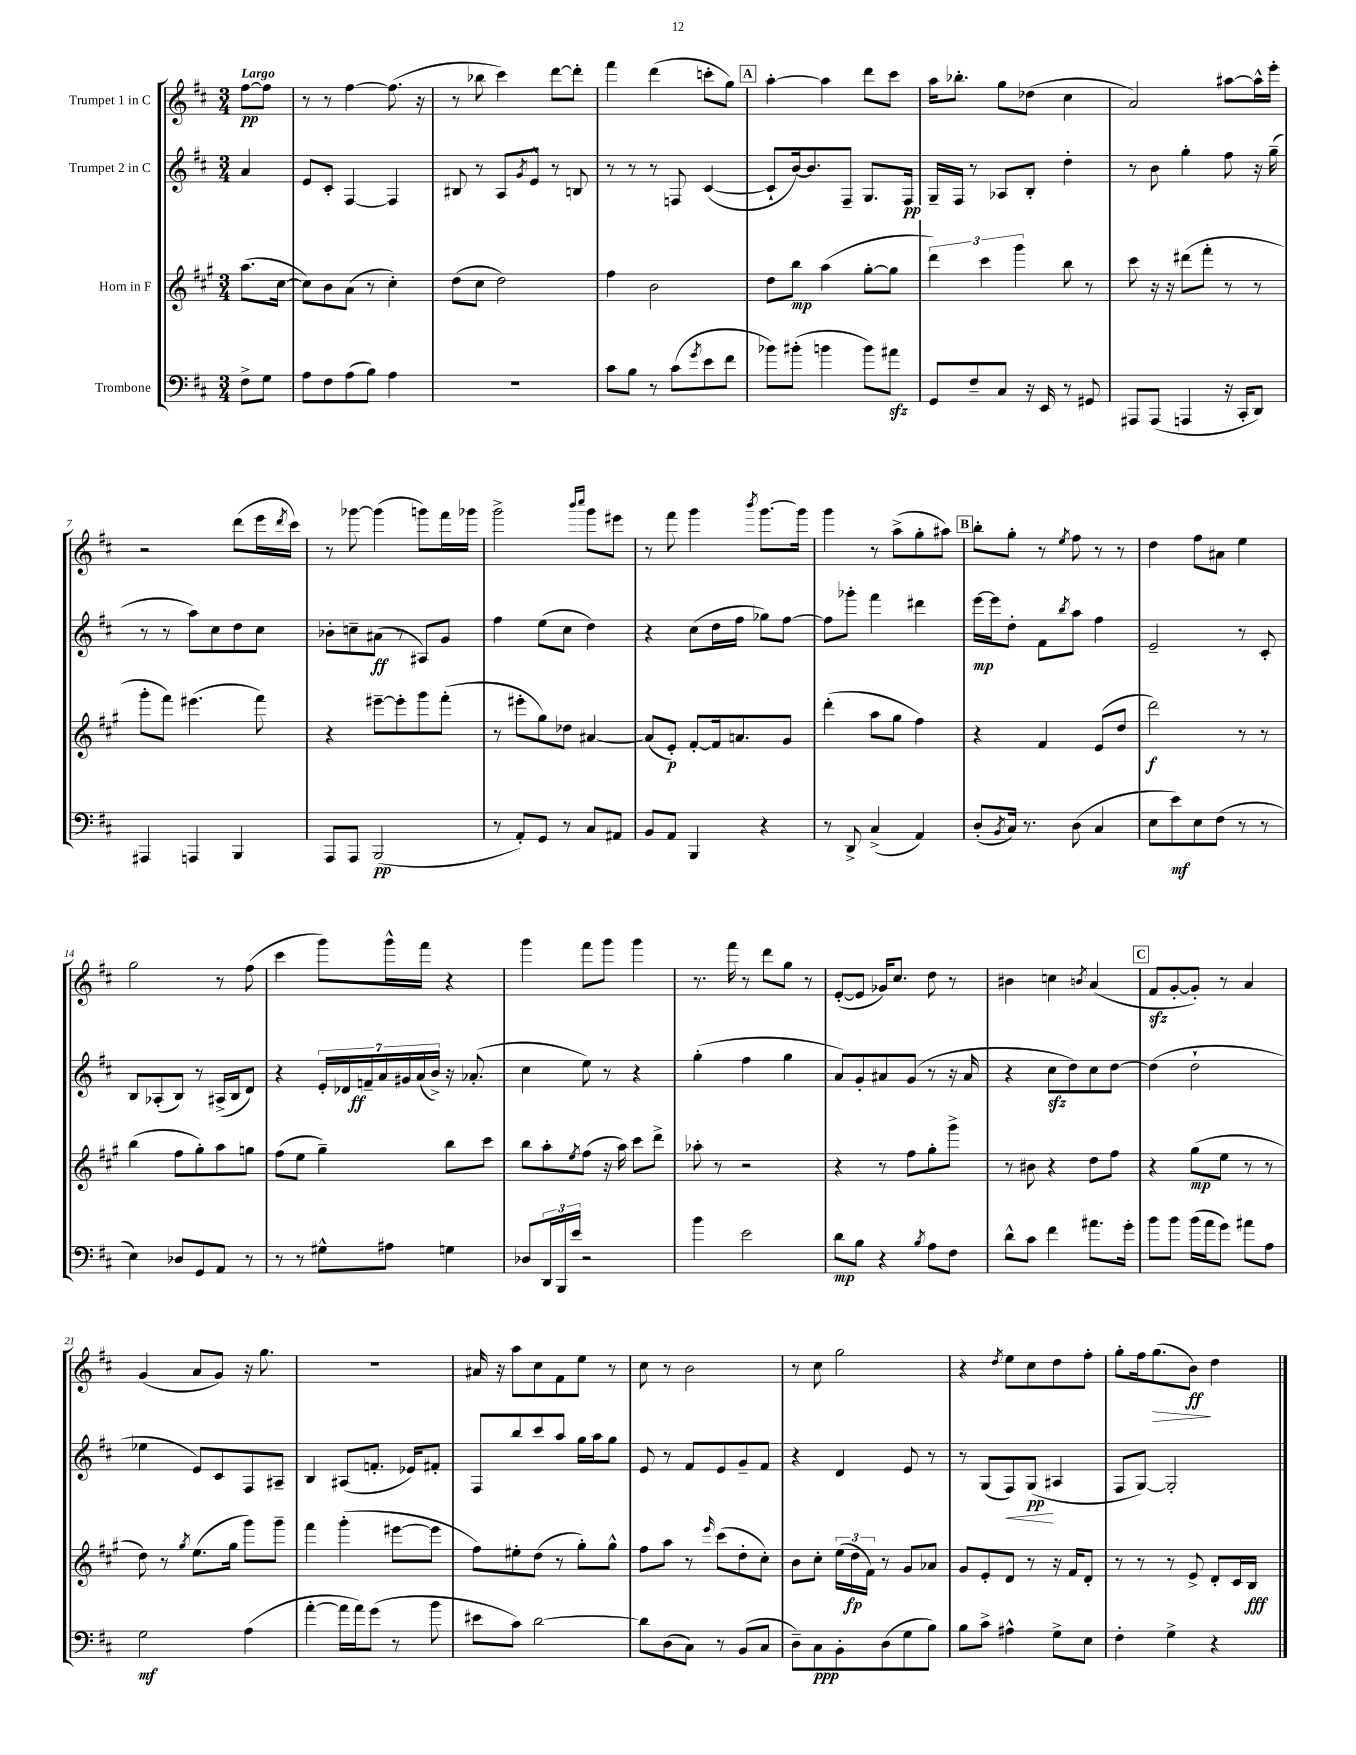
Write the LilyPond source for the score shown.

<<
\new StaffGroup <<
\new Staff = "s0" \with { instrumentName = "Trumpet 1 in C" } {
    \clef treble \key d \major \numericTimeSignature \time 3/4 \partial 4 \tempo "Largo"
    fis''8~\pp fis''8 |
    r8 r8 fis''4~ fis''8.( r16 |
    r8 bes''8 cis'''4) d'''8~ d'''8-. |
    fis'''4 d'''4( c'''8-. g''8) |
    \mark \markup { \box "A" } a''4~-. a''4 d'''8 cis'''8 |
    a''16 bes''8.-. g''8 des''8( cis''4 |
    a'2) ais''8~ ais''16-^ e'''16-. |
    r2 d'''8( e'''16 \acciaccatura { d'''8 } cis'''16) |
    r8 ges'''8~ ges'''4( g'''8) fis'''16 ges'''16 |
    g'''2-> \grace { b'''16 cis''''16 } g'''8 eis'''8 |
    r8 fis'''8 g'''4 \acciaccatura { b'''8 } g'''8.~ g'''16 |
    g'''4 r8 a''8->( g''8-. ais''8) |
    \mark \markup { \box "B" } b''8-. g''8-. r8 \acciaccatura { e''8 } fis''8 r8 r8 |
    d''4 fis''8 ais'8 e''4 |
    g''2 r8 fis''8( |
    cis'''4 g'''8) g'''16-^ fis'''16 r4 |
    g'''4 fis'''8 g'''8 g'''4 |
    r8. fis'''16 r8 d'''8 g''8 r8 |
    e'8~-.( e'8 ges'16) cis''8. d''8 r8 |
    bis'4 c''4 \acciaccatura { b'8 } a'4( |
    \mark \markup { \box "C" } fis'8\sfz g'8~-. g'8-.) r8 a'4 |
    g'4( a'8 g'8) r16 g''8. |
    R2. |
    ais'16 r16 a''8 cis''8 fis'8 e''8 r8 |
    cis''8 r8 b'2 |
    r8 cis''8 g''2 |
    r4 \acciaccatura { d''8 } e''8 cis''8 d''8 fis''8-. |
    g''8-. fis''16 g''8.\>( b'8\ff\!) d''4 \bar "|." |
}
\new Staff = "s1" \with { instrumentName = "Trumpet 2 in C" } {
    \clef treble \key d \major \numericTimeSignature \time 3/4 \partial 4
    a'4 |
    e'8 cis'8-. fis4~ fis4 |
    bis8 r8 a8 \acciaccatura { g'8 } e'8-^ r8 b8 |
    r8 r8 r8 f8 cis'4~( |
    \mark \markup { \box "A" } cis'8-! b'16~) b'8. fis8-- g8. fis16\pp |
    g16-- fis16 r8 aes8 b8-. d''4-. |
    r8 b'8 g''4-. fis''8 r16 g''16--( |
    r8 r8 a''8) cis''8 d''8 cis''8 |
    bes'8-. c''8-- ais'8\ff( r8 ais8) g'8 |
    fis''4 e''8( cis''8 d''4) |
    r4 cis''8( d''16 fis''16 ges''8) fis''8~ |
    fis''8 ges'''8-. fis'''4 dis'''4 |
    \mark \markup { \box "B" } e'''16~\mp e'''16 d''8-. fis'8 \acciaccatura { b''8 } a''8 fis''4 |
    e'2-- r8 cis'8-. |
    b8 aes8-.( b8) r8 ais16->( b16 d'8) |
    r4 \tuplet 7/4 { e'16-. des'16 f'16--\ff a'16 gis'16 a'16( b'16->) } r16 aes'8.-.( |
    cis''4 e''8) r8 r4 |
    g''4-.( fis''4 g''4 |
    a'8) g'8-. ais'8 g'8( r8 r16 ais'16 |
    r4 cis''8\sfz d''8) cis''8 d''8~ |
    \mark \markup { \box "C" } d''4( d''2-! |
    ees''4 e'8) cis'8 fis8 ais8-- |
    b4 ais8( f'8.-. ees'16) fis'8-. |
    fis8 b''8 cis'''8 a''8 g''16 a''16 g''8 |
    e'8 r8 fis'8 e'8 g'8-- fis'8 |
    r4 d'4 e'8 r8 |
    r8 g8( fis8\<) g8\pp\!( ais4 |
    fis8 g8~) g2-. \bar "|." |
}
\new Staff = "s2" \with { instrumentName = "Horn in F" } {
    \clef treble \key a \major \numericTimeSignature \time 3/4 \partial 4
    a''8.( cis''16~ |
    cis''8) b'8 a'8( r8 cis''4-.) |
    d''8( cis''8 d''2) |
    fis''4 b'2 |
    \mark \markup { \box "A" } d''8 b''8\mp a''4( gis''8~-. gis''8 |
    \tuplet 3/2 { d'''4) cis'''4 gis'''4 } b''8 r8 |
    cis'''8 r16 r16 dis'''8( fis'''8-. r8 r8 |
    gis'''8-. fis'''8) eis'''4.( fis'''8) |
    r4 eis'''8~-- eis'''8-. gis'''8 fis'''8-.( |
    r8 eis'''8-. gis''8) des''8 ais'4~ |
    ais'8( e'8-.\p) fis'8~-. fis'16 a'8. gis'8 |
    d'''4-.( a''8 gis''8 fis''4) |
    \mark \markup { \box "B" } r4 fis'4 e'8( d''8 |
    d'''2\f) r8 r8 |
    b''4( fis''8 gis''8-.) a''8 g''8 |
    fis''8( e''8 gis''4--) b''8 cis'''8 |
    b''8 a''8-. \acciaccatura { e''8 } fis''8( r16 a''16) cis'''8 d'''8-> |
    aes''8-. r8 r2 |
    r4 r8 fis''8 gis''8-. gis'''8-> |
    r8 bis'8 r4 d''8 fis''8 |
    \mark \markup { \box "C" } r4 gis''8\mp( e''8 r8 r8 |
    d''8) r8 \acciaccatura { gis''8 } e''8.( gis''16 gis'''8) gis'''8-- |
    fis'''4 gis'''4-.( eis'''8~ eis'''8 |
    fis''8) eis''8-. d''8( r8 gis''8-.) gis''8-^ |
    fis''8 a''8 r8 \grace { e'''16 } cis'''8( d''8-. cis''8-.) |
    b'8 cis''8-. \tuplet 3/2 { e''16( d''16\fp fis'16) } r8 gis'8 aes'8 |
    gis'8 e'8-. d'8 r8 r16 fis'16 d'8-. |
    r8 r8 r8 e'8-> d'8-. cis'16 b16\fff \bar "|." |
}
\new Staff = "s3" \with { instrumentName = "Trombone" } {
    \clef bass \key d \major \numericTimeSignature \time 3/4 \partial 4
    fis8-> g8 |
    a8 fis8 a8( b8) a4 |
    R2. |
    cis'8 b8 r8 cis'8( \acciaccatura { g'8 } e'8 fis'8 |
    \mark \markup { \box "A" } bes'8) bis'8-.( b'4 b'8) ais'8\sfz |
    g,8 fis8-- cis8 r16 e,16 r8 gis,8 |
    ais,,8 ais,,8( a,,4 r16 cis,16-. d,8) |
    ais,,4 a,,4 b,,4 |
    a,,8 a,,8 b,,2\pp( |
    r8 a,8-.) g,8 r8 cis8 ais,8 |
    b,8 a,8 b,,4 r4 |
    r8 d,8-> cis4->( a,4) |
    \mark \markup { \box "B" } d8-.( \acciaccatura { b,8 } cis16) r8. d8( cis4 |
    e8 e'8\mf) e8 fis8( r8 r8 |
    e4) des8 g,8 a,8 r8 |
    r8 r8 gis8-^ ais8 g4 |
    des8 \tuplet 3/2 { d,16 b,,16 e'16 } r2 |
    b'4 e'2 |
    d'8\mp b8 r4 \acciaccatura { b8 } a8 fis8 |
    d'8-^ cis'8 fis'4 ais'8. g'16-. |
    \mark \markup { \box "C" } b'8 b'8 b'16( a'16 g'8) ais'8 a8 |
    g2\mf a4( |
    a'4~-. a'16 a'16) g'8( r8 b'8 |
    eis'8 cis'8) d'2~ |
    d'8 d8( cis8) r8 b,8( cis8 |
    d8--) cis8\ppp b,8-. d8( g8 b8) |
    b8 cis'8-> ais4-^ g8-> e8 |
    fis4-. g4-> r4 \bar "|." |
}
>>
>>
